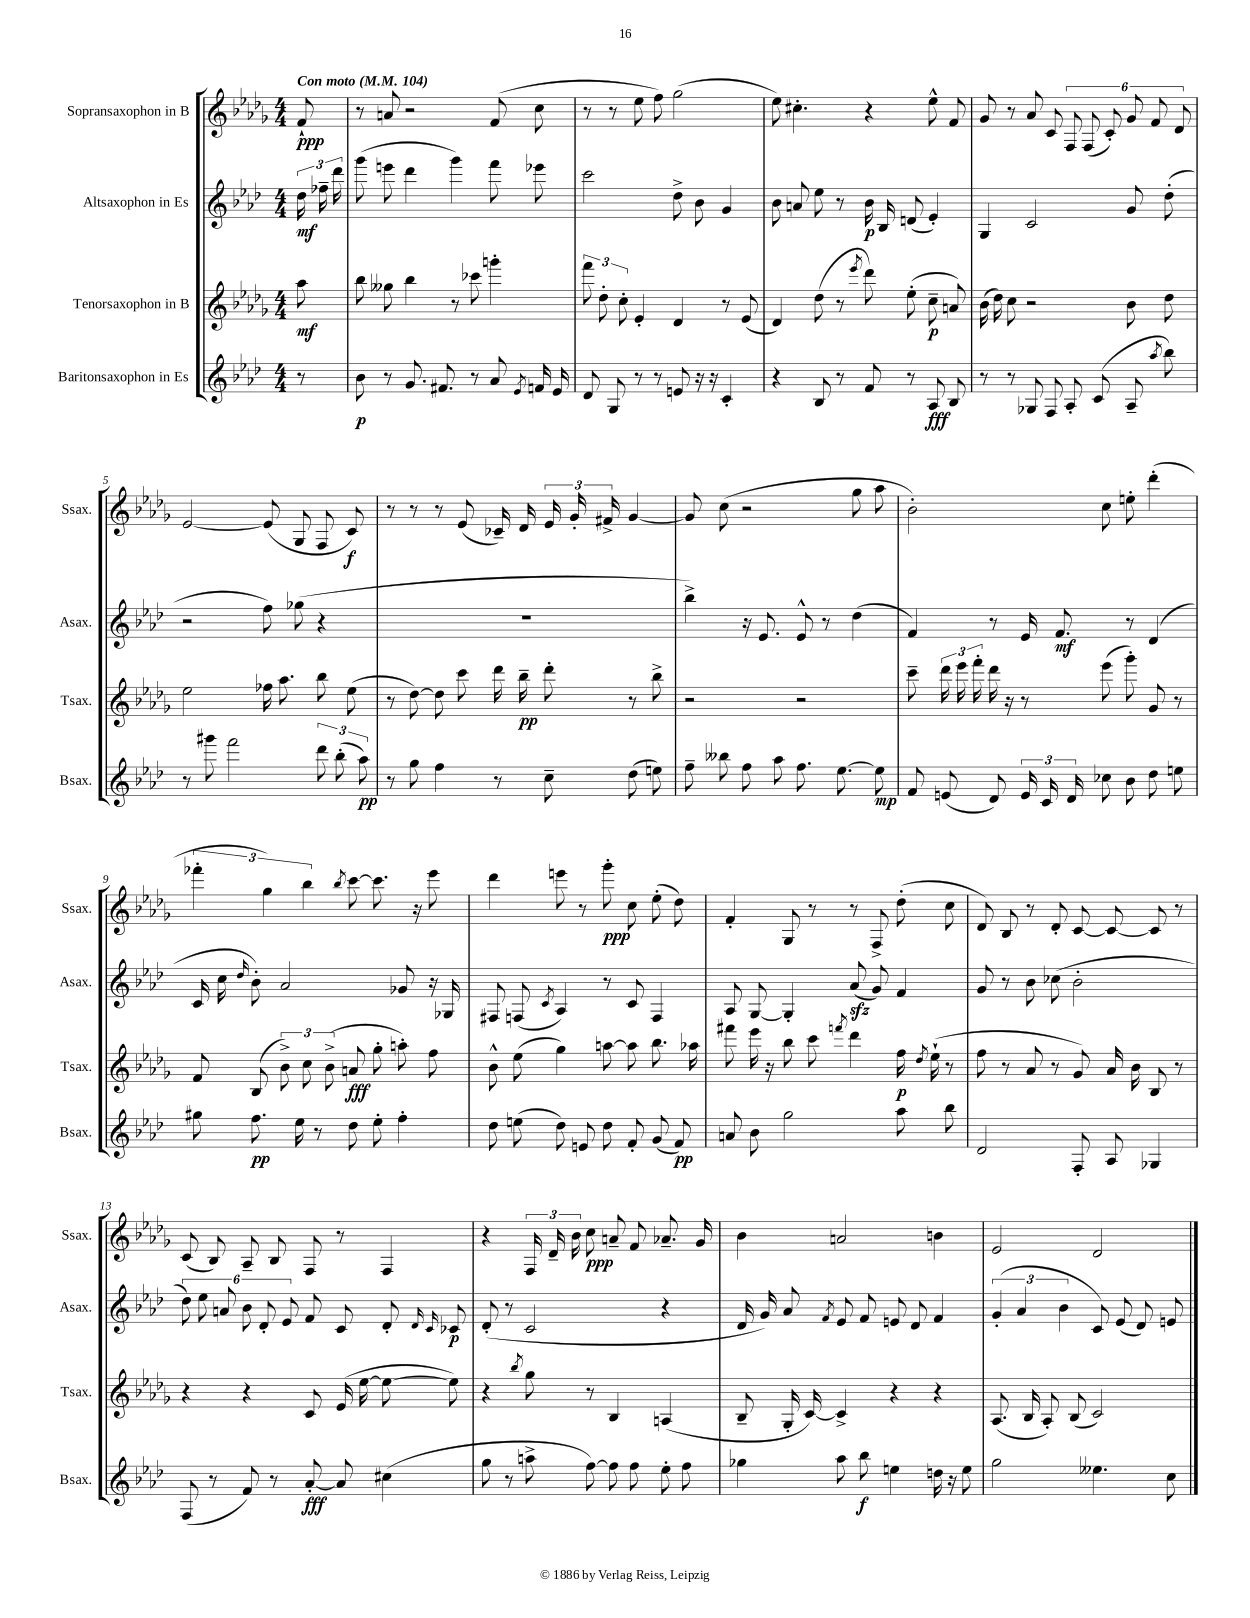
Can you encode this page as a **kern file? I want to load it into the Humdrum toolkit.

**kern	**kern	**kern	**kern
*staff4	*staff3	*staff2	*staff1
*clefG2	*clefG2	*clefG2	*clefG2
*k[b-e-a-d-]	*k[b-e-a-d-g-]	*k[b-e-a-d-]	*k[b-e-a-d-g-]
*M4/4	*M4/4	*M4/4	*M4/4
*MM104	*MM104	*MM104	*MM104
8r	8aa-	24dd-	8f`
.	.	24ff-~	.
.	.	24ddd-	.
=	=	=	=
8b-	8bb-	(8ggg	8r
8r	8gg--	8eee	8a
8.g	4bb-	4ddd-	2r
8.f#	.	.	.
.	8r	4ggg)	.
8r	8ccc-	.	.
8a-	4ggg'	8fff	(8f
8qe-	.	.	.
16f	.	8eee-	8cc
16e-	.	.	.
=	=	=	=
8d-	12fff	2ccc	8r
.	12dd-'	.	.
8G	.	.	8r
.	12cc'	.	.
8r	4e-'	.	8ee-
8r	.	.	8ff)
8e	4d-	8dd-^	(2gg-
16r	.	8b-	.
16r	.	.	.
4c'	8r	4g	.
.	(8e-	.	.
=	=	=	=
4r	4d-)	8b-	8ee-)
.	.	8a	4.cc#'
8B-	(8dd-	8ee-	.
8r	8r	8r	.
.	8qeee-	.	.
8f	8ddd-)	16b-	4r
.	.	16B-	.
8r	(8ee-'	(8d	.
8A-	8cc~	4e-')	8ee-^^
8B-	8a)	.	8f
=	=	=	=
8r	(16b-	4G	8g-
.	16dd-)	.	.
8r	8cc	.	8r
8G-	2r	2c	8a-
8F	.	.	8c
8A-'	.	.	12F
.	.	.	(12F
(8c	.	.	.
.	.	.	12c')
8A-~	8b-	8g	12g-
.	.	.	12f
8qaa-	.	.	.
8bb-)	8dd-	(8dd-'	.
.	.	.	12d-
=	=	=	=
8r	2ee-	2r	[2e-
8ggg#	.	.	.
2fff	.	.	.
.	16ff-	8ff)	(8e-]
.	8.aa-	.	.
.	.	(8gg-	8G-
12ddd-	8bb-	4r	8F
(12bb-'	.	.	.
.	(8ee-	.	8c)
12aa-)	.	.	.
=	=	=	=
8r	8r	1r	8r
8gg	[8dd-)	.	8r
4ff	8dd-]	.	8r
.	8ccc	.	(8e-
8r	16ddd-	.	16c-~)
.	16bb-~	.	16d-
8cc~	8ddd-'	.	24e-
.	.	.	24g-'
.	.	.	24f#^
(8dd-	8r	.	[4g-
8ee)	8bb-^	.	.
=	=	=	=
8ff~	2r	4bb-^)	8g-]
8bb--	.	.	(8cc
8ff	.	16r	2r
.	.	8.e-	.
8aa-	.	.	.
8.ff	2r	8e-^^	.
.	.	8r	.
[8.ee-	.	.	.
.	.	(4dd-	8gg-
8ee-]	.	.	8aa-
=	=	=	=
8f	8ccc~	4f)	2b-')
(8e	24ddd-	.	.
.	24eee-	.	.
.	24fff'	.	.
8d-)	16ddd-	8r	.
.	16r	.	.
24e	8r	16e-	.
24c	.	.	.
.	.	8.f	.
24d-	.	.	.
8cc-	(8eee-	.	8cc
8b-	8ggg-')	8r	8ee'
8dd-	8g-	(4d-	(4ddd-'
8ee	8r	.	.
=	=	=	=
8gg#	8f	16c	6fff-'
.	.	16cc	.
.	.	16qqdd-	.
8.ff	(8B-	8b-')	.
.	.	.	6gg-)
.	12b-^)	2a-	.
16ee-	.	.	.
.	12cc	.	6bb-
8r	.	.	.
.	(12b-^	.	.
.	.	.	8qbb-
8dd-	8a	.	[8ccc
8ee-'	8gg-'	.	8.ccc]
4ff'	8aa')	8g-	.
.	.	.	16r
.	8ff	16r	8eee-
.	.	16G-	.
=	=	=	=
8dd-	8b-^^	8F#	4ddd-
(8ee	(8ee-	(8F	.
.	.	8qc	.
8dd-)	4gg-)	4A-)	8eee
8e	.	.	8r
8dd-	[8aa	8r	8ggg-'
8f'	8aa]	8c	8cc
(8g	8.bb-	4F	(8ee-'
8f)	.	.	8dd-)
.	16aa-	.	.
=	=	=	=
8a	8fff#	8A-	4f'
8b-	16eee-	[8G	.
.	16r	.	.
2gg	8bb-	4G']	8G-
.	8ccc	.	8r
.	8qfff	.	.
.	4ddd-	(8a-	8r
.	.	8g)	8F^
8aa-	16ff	4f	(8dd-'
.	8qdd-	.	.
.	(16ee-`	.	.
8bb-	8r	.	8cc
=	=	=	=
2d-	8ff	8g	8d-)
.	8r	8r	8B-
.	8a-	8b-	8r
.	8r	(8cc-	8d-'
8F'	8g-)	2b-'	[8c
8A-	16a-	.	8c_
.	16b-	.	.
4G-	8B-	.	8c]
.	8r	.	8r
=	=	=	=
(8F	4r	12dd-)	(8c
.	.	12ee-	.
8r	.	.	8B-)
.	.	12a	.
8f)	4r	12b-	8A-~
.	.	12d-'	.
8r	.	.	8B-
.	.	12e-	.
[8a-'	8c	8f	8F
8a-]	(16e-	8c	8r
.	[16ee-	.	.
(4cc#	8ee-_	8d-'	4F
.	.	16qqd-	.
.	.	16qqc	.
.	8ee-])	8c-	.
=	=	=	=
8gg	4r	(8d-'	4r
8r	.	8r	.
.	8qbb-	.	.
8aa^	8gg-	2c	24F
.	.	.	24d-~
.	.	.	24b-
[8ff)	8r	.	8cc
8ff]	4B-	.	8a~
8ff	.	.	8f
8ee-'	(4A	4r	8.a-~
8ff	.	.	.
.	.	.	16g-
=	=	=	=
4gg-	8B-~	16d-	4b-
.	.	16g)	.
.	16G-'	8a-	.
.	[16c)	.	.
.	.	8qf	.
8aa-	4c^]	8e-	2a
8bb-	.	8f	.
4ee	4r	8e	.
.	.	8d-	.
16dd	4r	4f	4b
16r	.	.	.
8ee	.	.	.
=	=	=	=
2gg	(8.A-	(6g'	2e-
.	.	6a-	.
.	16B-	.	.
.	8A-')	.	.
.	.	6b-	.
.	(8B-	.	.
4.ee--	2c)	8c)	2d-
.	.	(8e-	.
.	.	8d-)	.
8cc	.	8e	.
==	==	==	==
*-	*-	*-	*-
